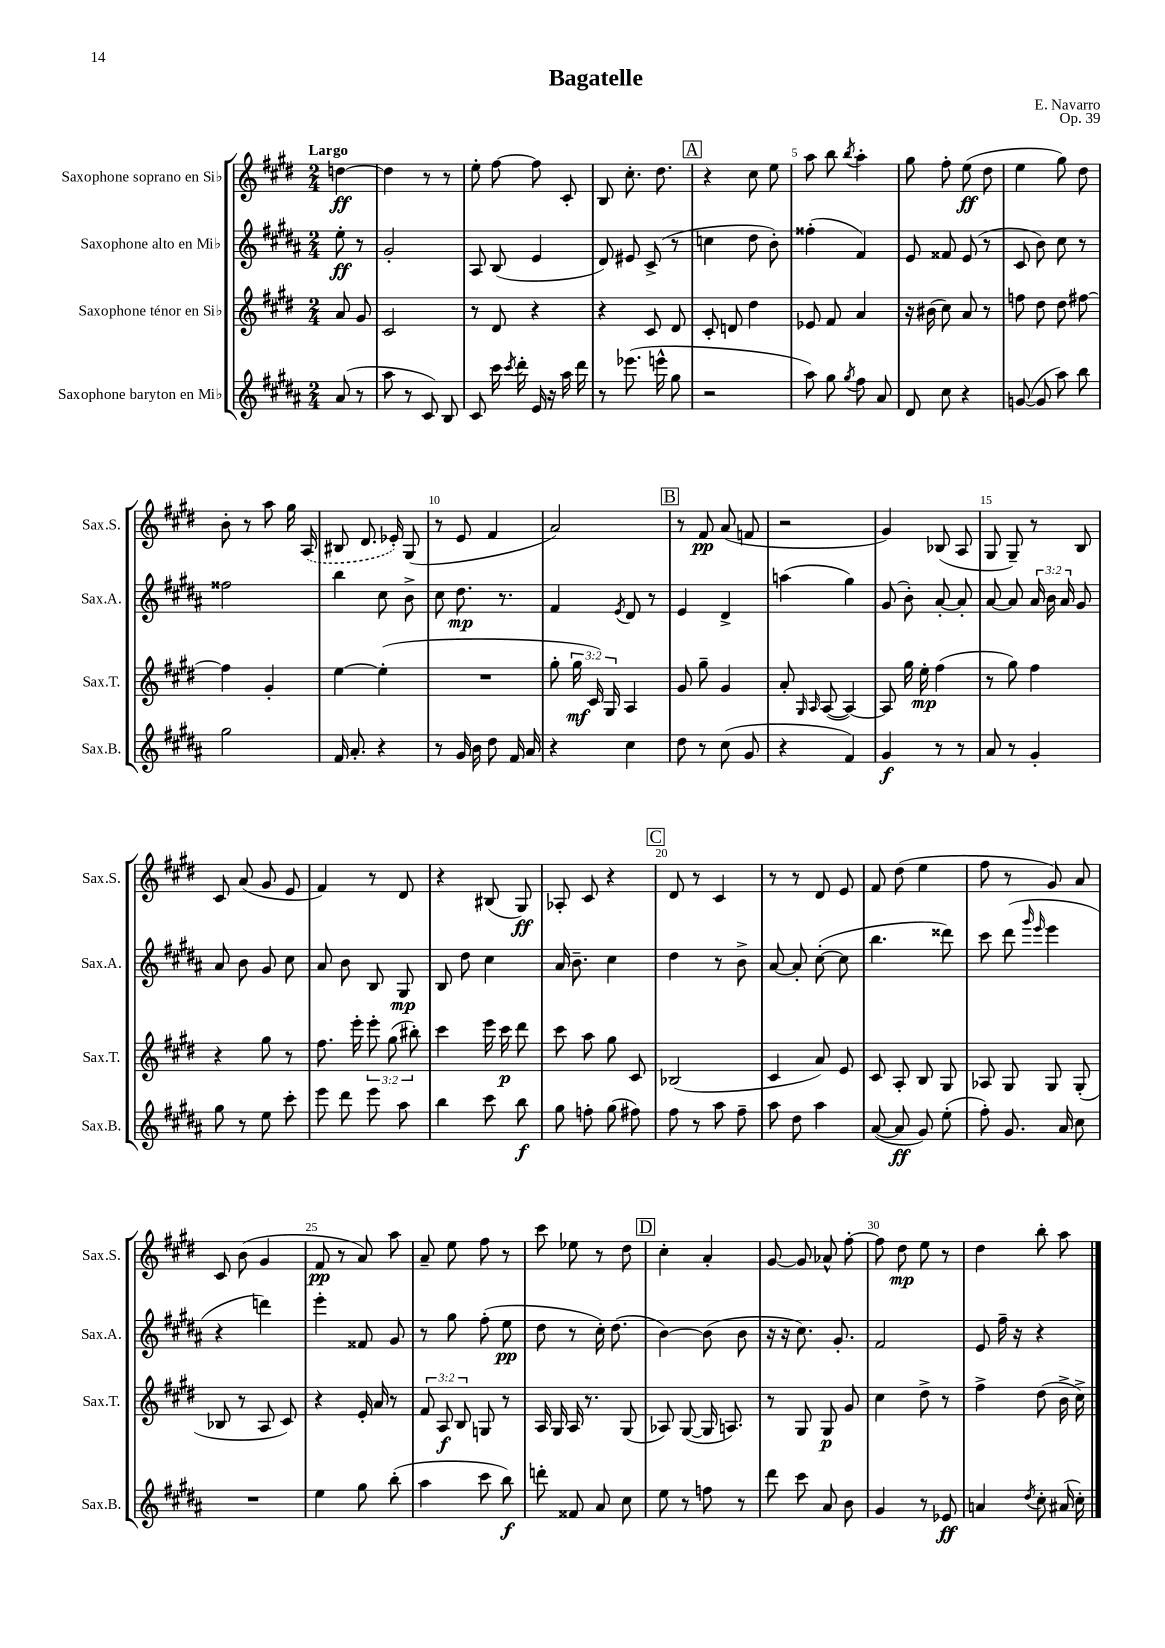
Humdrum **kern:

**kern	**dynam	**kern	**dynam	**kern	**dynam	**kern	**dynam
*part4	*part4	*part3	*part3	*part2	*part2	*part1	*part1
*staff4	*staff4	*staff3	*staff3	*staff2	*staff2	*staff1	*staff1
*I"Saxophone baryton en Mi♭	*	*I"Saxophone ténor en Si♭	*	*I"Saxophone alto en Mi♭	*	*I"Saxophone soprano en Si♭	*
*I'Sax.B.	*	*I'Sax.T.	*	*I'Sax.A.	*	*I'Sax.S.	*
*clefG2	*	*clefG2	*	*clefG2	*	*clefG2	*
*k[f#c#g#d#a#]	*	*k[f#c#g#d#]	*	*k[f#c#g#d#a#]	*	*k[f#c#g#d#]	*
*M2/4	*	*M2/4	*	*M2/4	*	*M2/4	*
=	=	=	=	=	=	=	=
!	!	!	!	!	!	!LO:TX:a:B:t=Largo	!
(8a#/	.	8a/	.	8ee'\	ff	[4ddn\	ff
8r	.	8g#/	.	8r	.	.	.
=1	=1	=1	=1	=1	=1	=1	=1
8aa#\	.	2c#/	.	2g#'/	.	4dd\]	.
8r	.	.	.	.	.	.	.
8c#/)	.	.	.	.	.	8r	.
8B/	.	.	.	.	.	8r	.
=2	=2	=2	=2	=2	=2	=2	=2
8c#/	.	8r	.	8A#/	.	8ee'\	.
16ccc#\	.	8d#/	.	(8B/	.	[8ff#\	.
8qccc#/	.	.	.	.	.	.	.
16ddd#'\	.	.	.	.	.	.	.
16e/	.	4r	.	4e/	.	8ff#\]	.
16r	.	.	.	.	.	.	.
16aa#\	.	.	.	.	.	8c#'/	.
16ddd#\	.	.	.	.	.	.	.
=3	=3	=3	=3	=3	=3	=3	=3
8r	.	4r	.	8d#/)	.	8B/	.
(8.eee-X\	.	.	.	8e#X/	.	8.cc#'\	.
.	.	8c#/	.	(8c#^/	.	.	.
16eeen^^\	.	.	.	.	.	8.dd#\	.
8gg#\	.	8d#/	.	8r	.	.	.
!!LO:REH:place=s1:t=A
=4	=4	=4	=4	=4	=4	=4	=4
2r	.	8c#'/	.	4ccn\	.	4r	.
.	.	8dn/	.	.	.	.	.
.	.	4dd#\	.	8dd#\	.	8cc#\	.
.	.	.	.	8b'\)	.	8ee\	.
=5	=5	=5	=5	=5	=5	=5	=5
8aa#\)	.	8e-X/	.	(4ff##X'\	.	8aa\	.
8gg#\	.	8f#/	.	.	.	8bb\	.
8qgg#/	.	.	.	.	.	8qbb/	.
8ff#\	.	4a/	.	4f#/)	.	4aa'\	.
8a#/	.	.	.	.	.	.	.
=6	=6	=6	=6	=6	=6	=6	=6
8d#/	.	16r	.	8e/	.	8gg#\	.
.	.	(16b#X\	.	.	.	.	.
8cc#\	.	8cc#\)	.	8f##X/	.	8ff#'\	.
4r	.	8a/	.	(8e/	.	(8ee\	ff
.	.	8r	.	8r	.	8dd#\	.
=7	=7	=7	=7	=7	=7	=7	=7
([8gn/	.	8ffn\	.	8c#/	.	4ee\	.
8g/]	.	8dd#\	.	8b\)	.	.	.
8aa#\)	.	8dd#\	.	8cc#\	.	8gg#\)	.
8bb\	.	[8ff#X\	.	8r	.	8dd#\	.
!!LO:LB:g=z
=8	=8	=8	=8	=8	=8	=8	=8
2gg#\	.	4ff#\]	.	2ff##X\	.	8b'\	.
.	.	.	.	.	.	8r	.
.	.	4g#'/	.	.	.	8aa\	.
.	.	.	.	.	.	16gg#\	.
.	.	.	.	.	.	(16A/	.
=9	=9	=9	=9	=9	=9	=9	=9
16f#/	.	[4ee\	.	4bb\	.	8B#X/	.
8.a#'/	.	.	.	.	.	.	.
.	.	.	.	.	.	8.d#/	.
4r	.	(4ee'\]	.	8cc#\	.	.	.
.	.	.	.	.	.	16e-X'/)	.
.	.	.	.	8b^\	.	(8G#/	.
=10	=10	=10	=10	=10	=10	=10	=10
8r	.	2r	.	8cc#\	.	8r	.
16g#/	.	.	.	8.dd#\	mp	8e/	.
16b\	.	.	.	.	.	.	.
8dd#\	.	.	.	.	.	4f#/	.
.	.	.	.	8.r	.	.	.
16f#/	.	.	.	.	.	.	.
16a#/	.	.	.	.	.	.	.
=11	=11	=11	=11	=11	=11	=11	=11
4r	.	8gg#'\	.	4f#/	.	2a/)	.
.	.	24gg#\	mf	.	.	.	.
.	.	24c#/)	.	.	.	.	.
.	.	24G#/	.	.	.	.	.
.	.	.	.	8qe/	.	.	.
4cc#\	.	4A/	.	8d#/	.	.	.
.	.	.	.	8r	.	.	.
!!LO:REH:place=s1:t=B
=12	=12	=12	=12	=12	=12	=12	=12
8dd#\	.	8g#/	.	4e/	.	8r	.
8r	.	8gg#~\	.	.	.	8f#/	pp
(8cc#\	.	4g#/	.	4d#^/	.	(8a/	.
8g#/	.	.	.	.	.	8fn/	.
=13	=13	=13	=13	=13	=13	=13	=13
4r	.	8a'/	.	(4aan\	.	2r	.
.	.	16qqG#/	.	.	.	.	.
.	.	16qqA/	.	.	.	.	.
.	.	([8A/	.	.	.	.	.
4f#/)	.	4A/_)	.	4gg#\)	.	.	.
=14	=14	=14	=14	=14	=14	=14	=14
4g#/	f	8A/]	.	(8g#/	.	4g#/)	.
.	.	16gg#\	.	8b'\)	.	.	.
.	.	16ee'\	mp	.	.	.	.
8r	.	(4ff#\	.	[8a#'/	.	(8B-X/	.
8r	.	.	.	8a#'/]	.	8A/	.
=15	=15	=15	=15	=15	=15	=15	=15
8a#/	.	8r	.	[8a#/	.	8G#/	.
8r	.	8gg#\)	.	8a#/]	.	8G#~/)	.
4g#'/	.	4ff#\	.	24a#/	.	8r	.
.	.	.	.	24b\	.	.	.
.	.	.	.	24a#/	.	.	.
.	.	.	.	8g#/	.	8B/	.
!!LO:LB:g=z
=16	=16	=16	=16	=16	=16	=16	=16
8gg#\	.	4r	.	8a#/	.	8c#/	.
8r	.	.	.	8b\	.	(8a/	.
8ee\	.	8gg#\	.	8g#/	.	8g#/	.
8ccc#'\	.	8r	.	8cc#\	.	8e/	.
=17	=17	=17	=17	=17	=17	=17	=17
8eee\	.	8.ff#\	.	8a#/	.	4f#/)	.
8ddd#\	.	.	.	8b\	.	.	.
.	.	16eee'\	.	.	.	.	.
8eee\	.	12eee'\	.	8B/	.	8r	.
.	.	(12gg#\	.	.	.	.	.
8aa#\	.	.	.	8G#/	mp	8d#/	.
.	.	12bb#X'\)	.	.	.	.	.
=18	=18	=18	=18	=18	=18	=18	=18
4bb\	.	4ccc#\	.	8B/	.	4r	.
.	.	.	.	8dd#\	.	.	.
8ccc#\	.	16eee\	.	4cc#\	.	(8B#X/	.
.	.	16ccc#\	p	.	.	.	.
8bb\	f	8ddd#\	.	.	.	8G#/)	ff
=19	=19	=19	=19	=19	=19	=19	=19
8gg#\	.	8ccc#\	.	16a#/	.	8A-X'/	.
.	.	.	.	8.b~\	.	.	.
8ffn'\	.	8aa\	.	.	.	8c#/	.
(8gg#\	.	8gg#\	.	4cc#\	.	4r	.
8ff#X\)	.	8c#/	.	.	.	.	.
!!LO:REH:place=s1:t=C
=20	=20	=20	=20	=20	=20	=20	=20
8ff#\	.	(2B-X/	.	4dd#\	.	8d#/	.
8r	.	.	.	.	.	8r	.
8aa#\	.	.	.	8r	.	4c#/	.
8ff#~\	.	.	.	8b^\	.	.	.
=21	=21	=21	=21	=21	=21	=21	=21
8aa#\	.	4c#/	.	[8a#/	.	8r	.
8dd#\	.	.	.	8a#'/]	.	8r	.
4aa#\	.	8a/)	.	([8cc#'\	.	8d#/	.
.	.	8e/	.	8cc#\]	.	8e/	.
=22	=22	=22	=22	=22	=22	=22	=22
([8a#/	.	8c#/	.	4.bb\	.	8f#/	.
8a#/]	ff	8A'/	.	.	.	(8dd#\	.
8g#/)	.	8B/	.	.	.	4ee\	.
(8ee'\	.	8G#/	.	8ddd##X\)	.	.	.
=23	=23	=23	=23	=23	=23	=23	=23
8ff#'\)	.	8A-X/	.	8ccc#\	.	8ff#\	.
8.g#/	.	8G#/	.	(8ddd#\	.	8r	.
.	.	.	.	16qqggg#/	.	.	.
.	.	.	.	16qqeee/	.	.	.
.	.	8G#/	.	4eee\	.	8g#/)	.
16a#/	.	.	.	.	.	.	.
8cc#\	.	(8G#'/	.	.	.	8a/	.
!!LO:LB:g=z
=24	=24	=24	=24	=24	=24	=24	=24
2r	.	8B-X/	.	4r	.	8c#/	.
.	.	8r	.	.	.	(8b\	.
.	.	8A/	.	4dddn\)	.	4g#/	.
.	.	8c#/)	.	.	.	.	.
=25	=25	=25	=25	=25	=25	=25	=25
4ee\	.	4r	.	4eee'\	.	8f#/	pp
.	.	.	.	.	.	8r	.
8gg#\	.	16e'/	.	8f##X/	.	8a/)	.
.	.	16a/	.	.	.	.	.
(8bb'\	.	8r	.	8g#/	.	8aa\	.
=26	=26	=26	=26	=26	=26	=26	=26
4aa#\	.	12f#/	.	8r	.	8a~/	.
.	.	12A/	f	.	.	.	.
.	.	.	.	8gg#\	.	8ee\	.
.	.	12B/	.	.	.	.	.
8ccc#\	.	8Gn/	.	(8ff#'\	.	8ff#\	.
8bb\)	f	8r	.	8ee\	pp	8r	.
=27	=27	=27	=27	=27	=27	=27	=27
8dddn'\	.	16A/	.	8dd#\	.	8ccc#\	.
.	.	16G#/	.	.	.	.	.
8f##X/	.	16A/	.	8r	.	8ee-X\	.
.	.	8.r	.	.	.	.	.
8a#/	.	.	.	16cc#'\)	.	8r	.
.	.	.	.	(8.dd#\	.	.	.
8cc#\	.	(8G#/	.	.	.	8dd#\	.
!!LO:REH:place=s1:t=D
=28	=28	=28	=28	=28	=28	=28	=28
8ee\	.	8A-X/)	.	[4b\)	.	4cc#'\	.
8r	.	([8G#/	.	.	.	.	.
8ffn\	.	16G#/]	.	(8b\]	.	4a'/	.
.	.	8.An/)	.	.	.	.	.
8r	.	.	.	8b\	.	.	.
=29	=29	=29	=29	=29	=29	=29	=29
8ddd#\	.	8r	.	16r	.	[8g#/	.
.	.	.	.	16r	.	.	.
8ccc#\	.	8G#/	.	8.cc#\)	.	8g#/]	.
8a#/	.	8G#/	p	.	.	8a-X^^/	.
.	.	.	.	8.g#'/	.	.	.
8b\	.	8g#/	.	.	.	[8ff#'\	.
=30	=30	=30	=30	=30	=30	=30	=30
4g#/	.	4cc#\	.	2f#/	.	8ff#\]	.
.	.	.	.	.	.	8dd#\	mp
8r	.	8dd#^\	.	.	.	8ee\	.
8e-X/	ff	8r	.	.	.	8r	.
=31	=31	=31	=31	=31	=31	=31	=31
4an/	.	4ff#^\	.	8e/	.	4dd#\	.
.	.	.	.	16ff#~\	.	.	.
.	.	.	.	16r	.	.	.
8qdd#/	.	.	.	.	.	.	.
8cc#'\	.	(8dd#\	.	4r	.	8bb'\	.
(16a#X/	.	16b^\	.	.	.	8aa\	.
16cc#'\)	.	16cc#^\)	.	.	.	.	.
==	==	==	==	==	==	==	==
*-	*-	*-	*-	*-	*-	*-	*-
